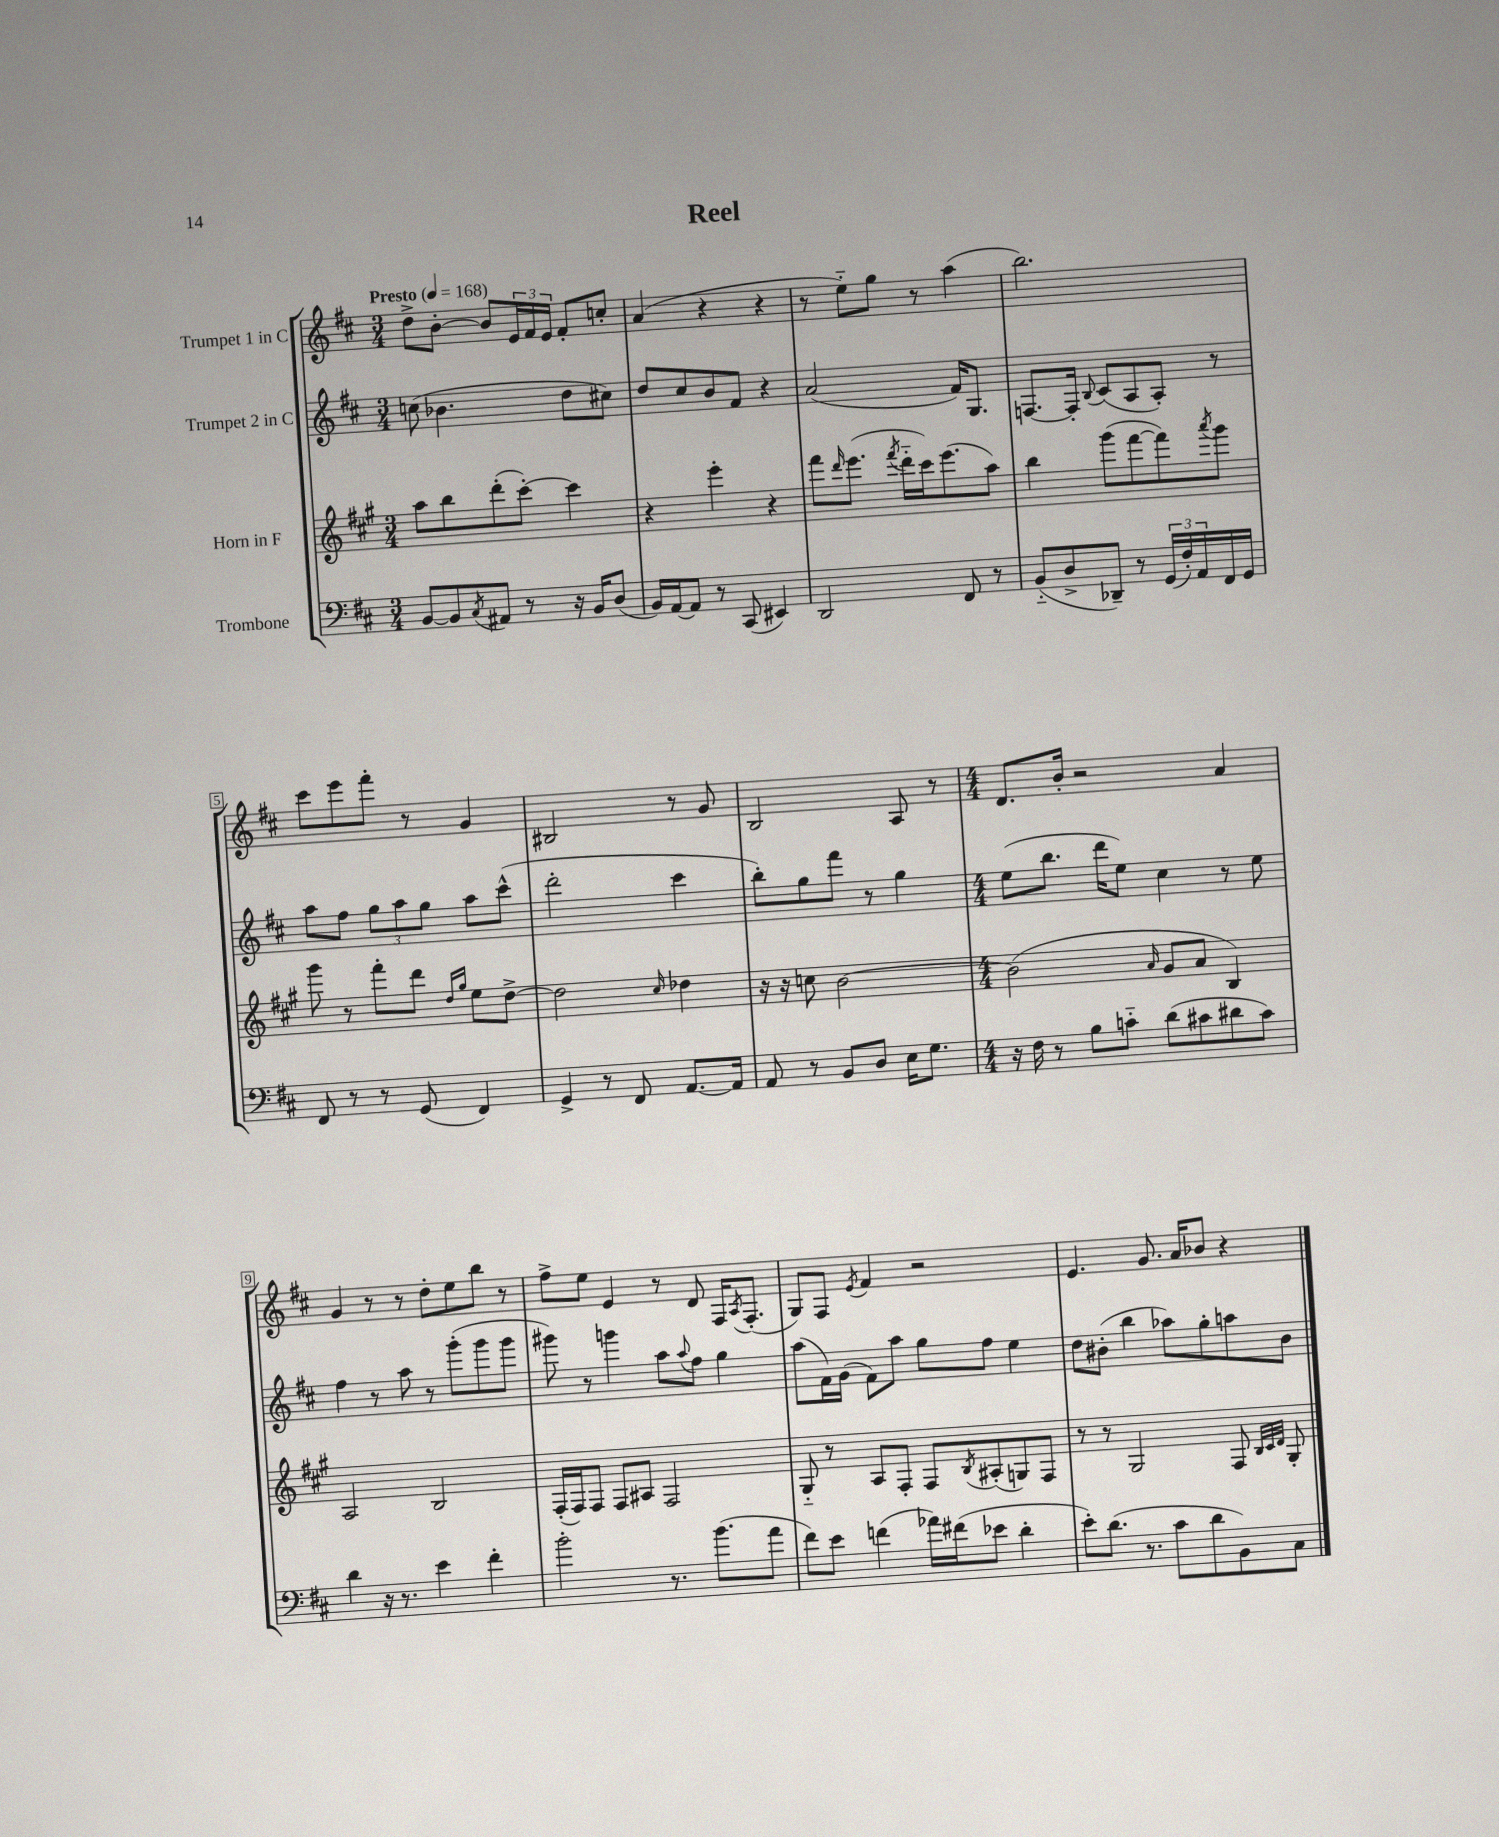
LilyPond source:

\header { title = "Reel" }
<<
\new StaffGroup <<
\new Staff = "s0" \with { instrumentName = "Trumpet 1 in C" } {
    \clef treble \key d \major \numericTimeSignature \time 3/4 \tempo "Presto" 4 = 168
    d''8-> b'8~-. b'8 \tuplet 3/2 { e'16 fis'16 e'16 } fis'8-. c''8-. |
    a'4( r4 r4 |
    r8 e''8-_) g''8 r8 a''4( |
    b''2.) |
    cis'''8 e'''8 fis'''8-. r8 g'4 |
    bis2 r8 g'8 |
    b2 a8 r8 |
    \numericTimeSignature \time 4/4 d'8. b'16-. r2 a'4 |
    g'4 r8 r8 d''8-. e''8 b''8 r8 |
    fis''8-> e''8 e'4 r8 d'8 fis16 \acciaccatura { a8 } fis8.-.( |
    g8) fis8 \acciaccatura { e'8 } fis'4 r2 |
    e'4. g'8. a'16 bes'8 r4 \bar "|." |
}
\new Staff = "s1" \with { instrumentName = "Trumpet 2 in C" } {
    \clef treble \key d \major \numericTimeSignature \time 3/4
    c''8( bes'4. d''8 cis''8) |
    d''8 cis''8 b'8 fis'8 r4 |
    a'2( fis'16) g8. |
    f8.~ f16-. \appoggiatura { b8 } cis'8( a8 a8-.) r8 |
    a''8 fis''8 \tuplet 3/2 { g''8 a''8 g''8 } a''8 cis'''8-^( |
    d'''2-. cis'''4 |
    b''8-.) g''8 fis'''8 r8 g''4 |
    \numericTimeSignature \time 4/4 e''8( b''8. d'''16 e''8) cis''4 r8 e''8 |
    fis''4 r8 a''8 r8 g'''8-.( g'''8 g'''8 |
    gis'''8) r8 g'''4 a''8 \appoggiatura { a''8 } fis''8 g''4 |
    a''8( fis'16) g'16( fis'8) a''8 g''8 fis''8 e''4 |
    d''8 bis'8-.( b''4 aes''8) g''8-. a''8 bis'8 \bar "|." |
}
\new Staff = "s2" \with { instrumentName = "Horn in F" } {
    \clef treble \key a \major \numericTimeSignature \time 3/4
    a''8 b''8 d'''8-.( cis'''8~-.) cis'''4 |
    r4 e'''4-. r4 |
    fis'''8 \grace { d'''16 } e'''8.( \acciaccatura { fis'''8 } d'''16-_ cis'''16) e'''8.( a''8) |
    b''4 gis'''8( fis'''8~ fis'''8) \acciaccatura { a'''8 } gis'''8 |
    gis'''8 r8 fis'''8-. d'''8 \grace { d''16 gis''16 } e''8 d''8~-> |
    d''2 \grace { cis''16 } des''4 |
    r16 r16 c''8 b'2~ |
    \numericTimeSignature \time 4/4 b'2( \grace { a'16 } gis'8 a'8 b4) |
    a2 b2 |
    fis16-.( fis16) fis8 fis8 ais8 fis2 |
    gis8-_ r8 a8 fis8-. fis8 \acciaccatura { b8 } ais8-.( g8) fis8 |
    r8 r8 gis2 fis8 \grace { b32 cis'32 d'32 } gis8-. \bar "|." |
}
\new Staff = "s3" \with { instrumentName = "Trombone" } {
    \clef bass \key d \major \numericTimeSignature \time 3/4
    b,8~ b,8 \acciaccatura { cis8 } ais,8 r8 r16 b,16 d8( |
    b,16) a,16~ a,8 r8 cis,8( eis,4) |
    d,2 fis,8 r8 |
    b,8-_( d8-> des,8--) r8 \tuplet 3/2 { g,16( fis16-.) a,16 } fis,16 g,16 |
    fis,8 r8 r8 g,8( fis,4) |
    g,4-> r8 fis,8 a,8.~ a,16 |
    a,8 r8 b,8 d8 e16 g8. |
    \numericTimeSignature \time 4/4 r16 fis16 r8 b8 c'8-_ d'8( cis'8 dis'8 cis'8) |
    d'4 r16 r8. e'4 fis'4-. |
    b'2-. r8. b'8.( a'8 |
    fis'8) e'8 f'4( aes'16) fis'16( ees'8 d'4-. |
    e'8-.) d'8.( r8. cis'8 d'8 b,8) cis8 \bar "|." |
}
>>
>>
\layout { \context { \Score \override BarNumber.stencil = #(make-stencil-boxer 0.1 0.3 ly:text-interface::print) } }
